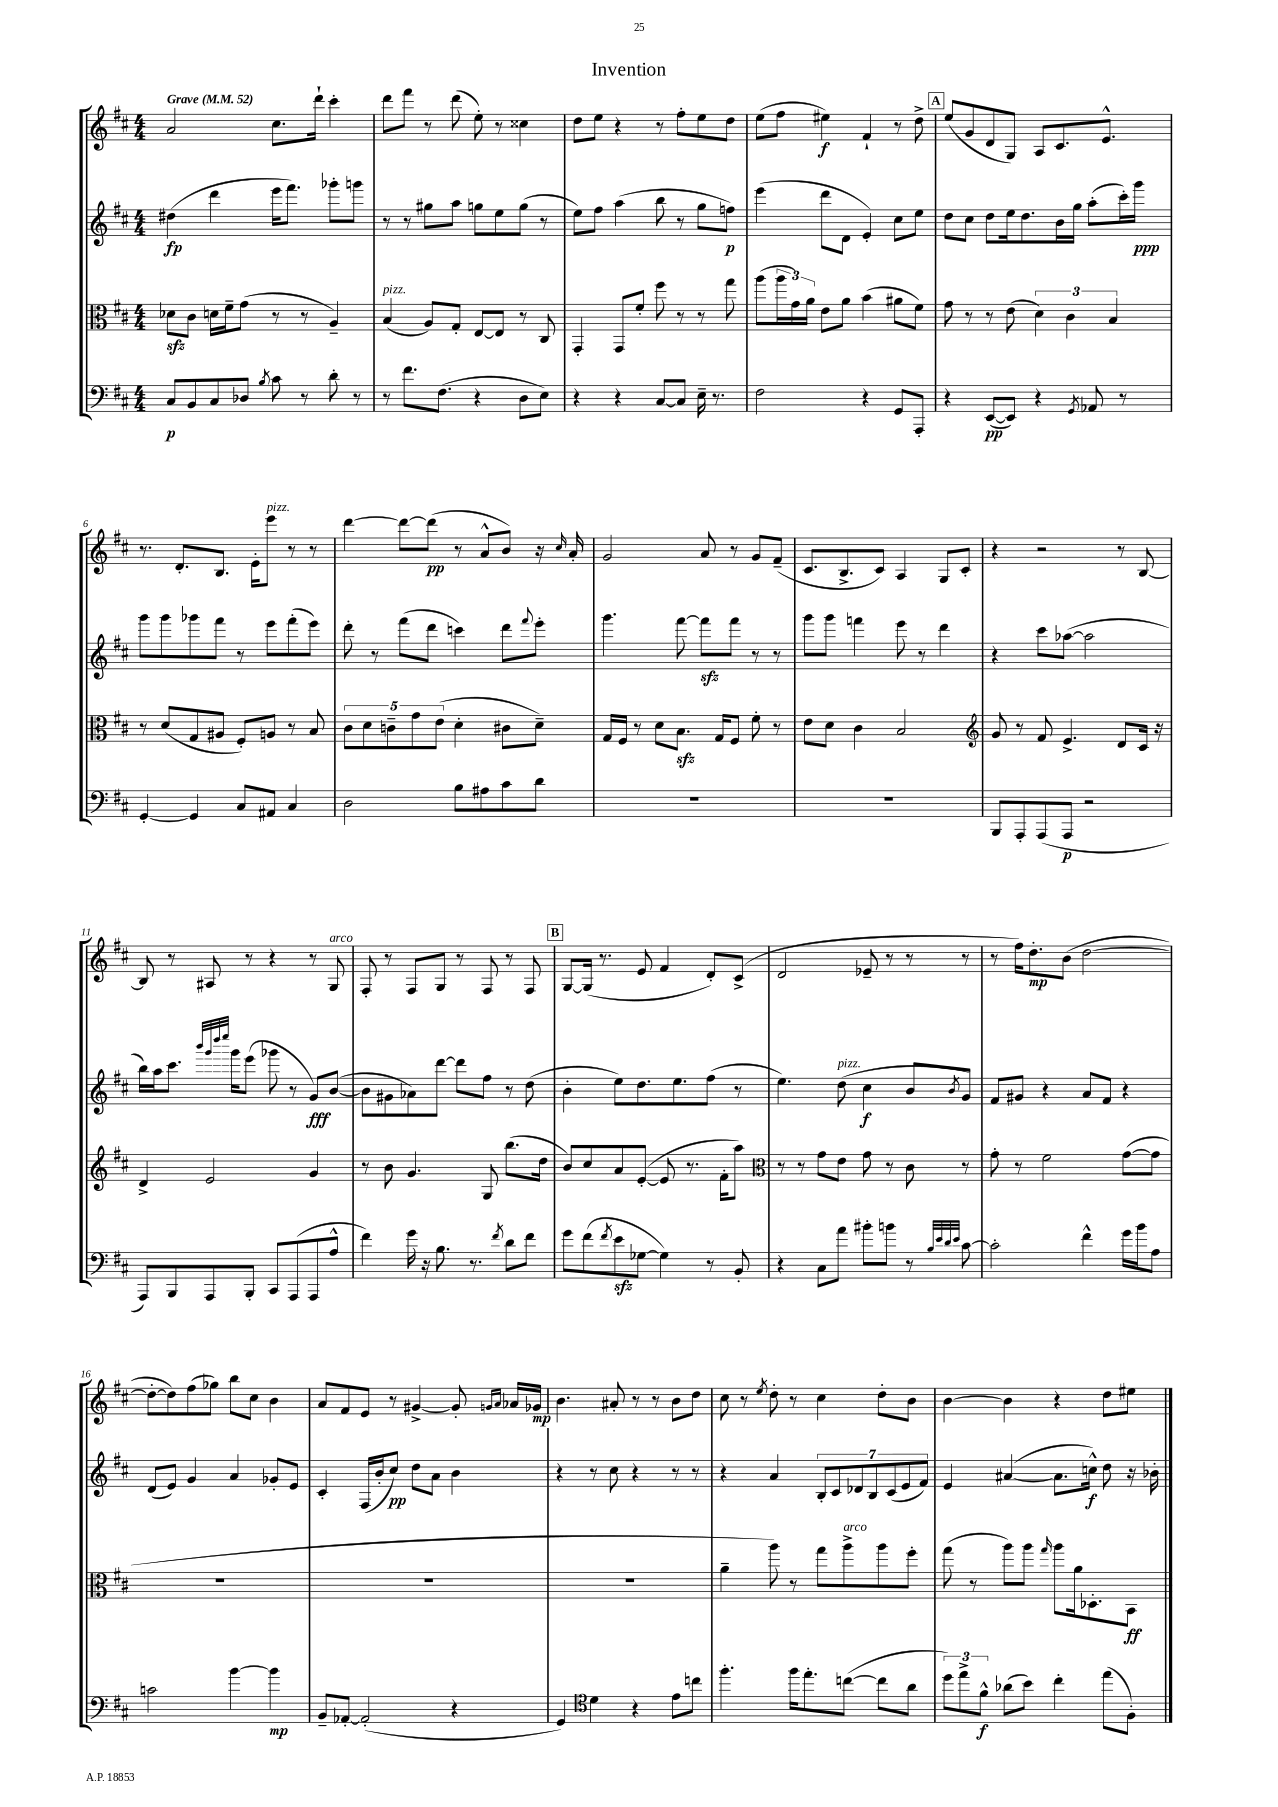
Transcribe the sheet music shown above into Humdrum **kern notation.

**kern	**dynam	**kern	**dynam	**kern	**dynam	**kern	**dynam
*part4	*part4	*part3	*part3	*part2	*part2	*part1	*part1
*staff4	*staff4	*staff3	*staff3	*staff2	*staff2	*staff1	*staff1
*clefF4	*	*clefC3	*	*clefG2	*	*clefG2	*
*k[f#c#]	*	*k[f#c#]	*	*k[f#c#]	*	*k[f#c#]	*
*M4/4	*	*M4/4	*	*M4/4	*	*M4/4	*
*MM52	*	*MM52	*	*MM52	*	*MM52	*
=1	=1	=1	=1	=1	=1	=1	=1
!	!	!	!	!	!	!LO:TX:a:B:t=Grave	!
8C#/L	p	8d-Xzz\L	.	(4dd#X\	fp	2a/	.
8BB/	.	8c#\J	.	.	.	.	.
8C#/	.	16dn\LL	.	4ddd\	.	.	.
.	.	16f#~\J	.	.	.	.	.
8D-X/J	.	(8g\J	.	.	.	.	.
8qB/	.	.	.	.	.	.	.
8c#\	.	8r	.	16eee\KL	.	8.cc#\L	.
.	.	.	.	8.fff#\J)	.	.	.
8r	.	8r	.	.	.	.	.
.	.	.	.	.	.	16ddd`\Jk	.
8d'\	.	4A~/)	.	8ggg-X'\L	.	4ccc#'\	.
8r	.	.	.	8gggn\J	.	.	.
=2	=2	=2	=2	=2	=2	=2	=2
!	!	!LO:TX:a:i:t=pizz.	!	!	!	!	!
8r	.	(4B/	.	8r	.	8ddd\L	.
8.f#\L	.	.	.	8r	.	8fff#\J	.
.	.	8A/L)	.	8gg#X\L	.	8r	.
(8.F#\J	.	.	.	.	.	.	.
.	.	8G'/J	.	8aa\J	.	(8ddd\	.
4r	.	[8E/L	.	8ggn\L	.	8ee'\)	.
.	.	8E/J]	.	8ee\	.	8r	.
8D\L	.	8r	.	(8gg\J	.	4cc##X\	.
8E\J)	.	8C#/	.	8r	.	.	.
=3	=3	=3	=3	=3	=3	=3	=3
4r	.	4GG'/	.	8ee\L)	.	8dd\L	.
.	.	.	.	8ff#\J	.	8ee\J	.
4r	.	8GG/L	.	(4aa\	.	4r	.
.	.	8f#'/J	.	.	.	.	.
[8C#/L	.	8ff#\	.	8bb\	.	8r	.
8C#/J]	.	8r	.	8r	.	8ff#'\L	.
16E~\	.	8r	.	8gg\L	.	8ee\	.
8.r	.	.	.	.	.	.	.
.	.	8gg\	.	8ffn\J)	p	8dd\J	.
=4	=4	=4	=4	=4	=4	=4	=4
2F#\	.	(8aa\L	.	(4eee\	.	(8ee\L	.
.	.	24aa\L	.	.	.	8ff#\J	.
.	.	24g\)	.	.	.	.	.
.	.	24a\JJ	.	.	.	.	.
.	.	8e\L	.	8ddd\L	.	4ee#X\)	f
.	.	8a\J	.	8d\J	.	.	.
4r	.	(4b\	.	4e'/)	.	4f#`/	.
8GG/L	.	8a#X\L	.	8cc#\L	.	8r	.
8AAA'/J	.	8f#\J)	.	8ee\J	.	8dd^\	.
!!LO:REH:place=s1:t=A
=5	=5	=5	=5	=5	=5	=5	=5
4r	.	8g\	.	8dd\L	.	(8ee/L	.
.	.	8r	.	8cc#\J	.	8g/	.
([8EE/L	pp	8r	.	8dd\L	.	8d/	.
8EE/J])	.	(8e\	.	16ee\k	.	8G/J)	.
.	.	.	.	8.dd\	.	.	.
4r	.	6d\)	.	.	.	8A/L	.
.	.	.	.	16b\L	.	8.c#/	.
.	.	6c#\	.	.	.	.	.
.	.	.	.	16gg\JJ	.	.	.
8qGG/	.	.	.	.	.	.	.
8AA-X/	.	.	.	(8aa'\L	.	.	.
.	.	.	.	.	.	8.e^^/J	.
.	.	6B/	.	.	.	.	.
8r	.	.	.	16ccc#'\L)	.	.	.
.	.	.	.	16ggg\JJ	ppp	.	.
!!LO:LB:g=z
=6	=6	=6	=6	=6	=6	=6	=6
[4GG'/	.	8r	.	8ggg\L	.	8.r	.
.	.	(8d/L	.	8ggg\	.	.	.
.	.	.	.	.	.	8.d'/L	.
4GG/]	.	8G/	.	8ggg-X\	.	.	.
.	.	8A#X/J	.	8fff#\J	.	8.B/J	.
8C#/L	.	8F#'/L)	.	8r	.	.	.
.	.	.	.	.	.	16e'\KL	.
!	!	!	!	!	!	!LO:TX:a:i:t=pizz.	!
8AA#X/J	.	8An/J	.	8eee\L	.	8eee\J	.
4C#/	.	8r	.	(8fff#'\	.	8r	.
.	.	8B/	.	8eee\J)	.	8r	.
=7	=7	=7	=7	=7	=7	=7	=7
2D\	.	10c#\L	.	8ddd'\	.	[4ddd\	.
.	.	10d\	.	.	.	.	.
.	.	.	.	8r	.	.	.
.	.	10cn~\	.	.	.	.	.
.	.	.	.	(8fff#\L	.	8ddd\L_	.
.	.	10g\	.	.	.	.	.
.	.	.	.	8ddd\J	.	(8ddd\J]	pp
.	.	(10e\J	.	.	.	.	.
8B\L	.	4d'\	.	4cccn\)	.	8r	.
8A#X\	.	.	.	.	.	8a^^/L	.
8c#\	.	8c#X\L	.	8ddd\L	.	8b/J)	.
.	.	.	.	8qqfff#/	.	.	.
8d\J	.	8d~\J)	.	8eee'\J	.	16r	.
.	.	.	.	.	.	16qqcc#/	.
.	.	.	.	.	.	16a'/	.
=8	=8	=8	=8	=8	=8	=8	=8
1r	.	16G/LL	.	4.ggg\	.	2g/	.
.	.	16F#/JJ	.	.	.	.	.
.	.	8r	.	.	.	.	.
.	.	8d\L	.	.	.	.	.
.	.	8.Bzz\J	.	[8fff#\	.	.	.
.	.	.	.	8fff#zz\L]	.	8a/	.
.	.	16G/KL	.	.	.	.	.
.	.	8F#/J	.	8fff#\J	.	8r	.
.	.	8f#'\	.	8r	.	8g/L	.
.	.	8r	.	8r	.	(8f#~/J	.
=9	=9	=9	=9	=9	=9	=9	=9
1r	.	8e\L	.	8ggg\L	.	8.c#/L	.
.	.	8d\J	.	8ggg\J	.	.	.
.	.	.	.	.	.	8.B^/	.
.	.	4c#\	.	4fffn\	.	.	.
.	.	.	.	.	.	8c#/J)	.
.	.	2B/	.	8eee\	.	4A/	.
.	.	.	.	8r	.	.	.
.	.	.	.	4ddd\	.	8G/L	.
.	.	.	.	.	.	8c#'/J	.
=10	=10	=10	=10	=10	=10	=10	=10
*	*	*clefG2	*	*	*	*	*
8BBB/L	.	8g/	.	4r	.	4r	.
8AAA'/	.	8r	.	.	.	.	.
(8AAA/	.	8f#/	.	8ccc#\L	.	2r	.
8AAA/J	p	4.e^/	.	([8aa-X\J	.	.	.
2r	.	.	.	2aa-\]	.	.	.
.	.	8d/L	.	.	.	8r	.
.	.	16c#/Jk	.	.	.	[8B/	.
.	.	16r	.	.	.	.	.
!!LO:LB:g=z
=11	=11	=11	=11	=11	=11	=11	=11
8AAA/L)	.	4d^/	.	16bb\LL)	.	8B/]	.
.	.	.	.	16aa\J	.	.	.
8BBB/	.	.	.	8.ccc#\J	.	8r	.
8AAA/	.	2e/	.	.	.	8A#X/	.
.	.	.	.	32qqbbb/LLL	.	.	.
.	.	.	.	32qqggg/	.	.	.
.	.	.	.	32qqdddd/	.	.	.
.	.	.	.	32qqeeee/JJJ	.	.	.
.	.	.	.	16ggg\KL	.	.	.
8BBB'/J	.	.	.	(8eee\J	.	8r	.
8CC#/L	.	.	.	8ggg-X\	.	4r	.
(8AAA/	.	.	.	8r	.	.	.
8AAA/	.	4g/	.	8g/L)	fff	8r	.
!	!	!	!	!	!	!LO:TX:a:i:t=arco	!
8A^^/J	.	.	.	([8b/J	.	8G/	.
=12	=12	=12	=12	=12	=12	=12	=12
4f#\)	.	8r	.	8b\L]	.	8F#'/	.
.	.	8b\	.	8g#X\	.	8r	.
16g\	.	4.g/	.	8a-X\)	.	8F#/L	.
16r	.	.	.	.	.	.	.
8.B\	.	.	.	[8ddd\J	.	8G/J	.
.	.	.	.	8ddd\L]	.	8r	.
8.r	.	.	.	.	.	.	.
.	.	8G/	.	8ff#\J	.	8F#/	.
8qf#/	.	.	.	.	.	.	.
8d\L	.	(8.bb\L	.	8r	.	8r	.
8f#\J	.	.	.	(8dd\	.	8F#/	.
.	.	16dd\Jk	.	.	.	.	.
!!LO:REH:place=s1:t=B
=13	=13	=13	=13	=13	=13	=13	=13
8g\L	.	8b/L)	.	4b'\	.	[8G/L	.
(8f#\	.	8cc#/	.	.	.	(16G/Jk]	.
.	.	.	.	.	.	8.r	.
8qf#/	.	.	.	.	.	.	.
8ezz\	.	8a/	.	8ee\L)	.	.	.
[8G-X\J	.	([8e'/J	.	8.dd\	.	8e/	.
4G-\])	.	8e/]	.	.	.	4f#/	.
.	.	.	.	8.ee\	.	.	.
.	.	8.r	.	.	.	.	.
8r	.	.	.	(8ff#\J	.	8d'/L)	.
.	.	16f#'\KL	.	.	.	.	.
8BB'/	.	8aa\J)	.	8r	.	(8c#^/J	.
=14	=14	=14	=14	=14	=14	=14	=14
*	*	*clefC3	*	*	*	*	*
4r	.	8r	.	4.ee\)	.	2d/	.
.	.	8r	.	.	.	.	.
8C#\L	.	8g\L	.	.	.	.	.
!	!	!	!	!LO:TX:a:i:t=pizz.	!	!	!
8a\J	.	8e\J	.	(8dd\	.	.	.
8b#X'\L	.	8g\	.	4cc#\	f	8e-X~/	.
8bn\J	.	8r	.	.	.	8r	.
8r	.	8c#\	.	8b/L	.	8r	.
32qqB/LLL	.	.	.	.	.	.	.
32qqe/	.	.	.	.	.	.	.
32qqd/	.	.	.	.	.	.	.
32qqe/JJJ	.	.	.	8qb/	.	.	.
[8c#\	.	8r	.	8g/J)	.	8r	.
=15	=15	=15	=15	=15	=15	=15	=15
2c#'\]	.	8g'\	.	8f#/L	.	8r	.
.	.	8r	.	8g#X/J	.	16ff#\KL)	.
.	.	.	.	.	.	8.dd'\	mp
.	.	2f#\	.	4r	.	.	.
.	.	.	.	.	.	(8b\J	.
4f#^^\	.	.	.	8a/L	.	[2dd\	.
.	.	.	.	8f#/J	.	.	.
16g\LL	.	([8g\L	.	4r	.	.	.
16b\J	.	.	.	.	.	.	.
8A\J	.	8g\J]	.	.	.	.	.
!!LO:LB:g=z
=16	=16	=16	=16	=16	=16	=16	=16
2cn\	.	1r	.	(8d/L	.	8dd'\L_	.
.	.	.	.	8e/J)	.	8dd\])	.
.	.	.	.	4g/	.	(8ff#\	.
.	.	.	.	.	.	8gg-X\J)	.
[4b\	.	.	.	4a/	.	8bb\L	.
.	.	.	.	.	.	8cc#\J	.
4b\]	mp	.	.	8g-X'/L	.	4b\	.
.	.	.	.	8e/J	.	.	.
=17	=17	=17	=17	=17	=17	=17	=17
8BB~/L	.	1r	.	4c#'/	.	8a/L	.
[8AA-X'/J	.	.	.	.	.	8f#/	.
(2AA-'/]	.	.	.	(16F#/LL	.	8e/J	.
.	.	.	.	16b'/J	.	.	.
.	.	.	.	8cc#/J)	pp	8r	.
.	.	.	.	8dd\L	.	[4g#X^/	.
.	.	.	.	8a\J	.	.	.
4r	.	.	.	4b\	.	8g#'/]	.
.	.	.	.	.	.	16qqgn/LL	.
.	.	.	.	.	.	16qqa/JJ	.
.	.	.	.	.	.	16a-X/LL	.
.	.	.	.	.	.	16g-X/JJ	mp
=18	=18	=18	=18	=18	=18	=18	=18
4GG/)	.	1r	.	4r	.	4.b\	.
*clefC4	*	*	*	*	*	*	*
4d\	.	.	.	8r	.	.	.
.	.	.	.	8cc#\	.	8a#X'/	.
4r	.	.	.	4r	.	8r	.
.	.	.	.	.	.	8r	.
8e\L	.	.	.	8r	.	8b\L	.
8ccn\J	.	.	.	8r	.	8dd\J	.
=19	=19	=19	=19	=19	=19	=19	=19
4.ff#'\	.	4a~\	.	4r	.	8cc#\	.
.	.	.	.	.	.	8r	.
.	.	.	.	.	.	8qee/	.
.	.	8aa\)	.	4a/	.	8dd'\	.
16ff#\KL	.	8r	.	.	.	8r	.
8.ee'\	.	.	.	.	.	.	.
.	.	8gg\L	.	14B'/L	.	4cc#\	.
.	.	.	.	14c#/	.	.	.
!	!	!LO:TX:a:i:t=arco	!	!	!	!	!
([8ccn\J	.	8aa^\	.	.	.	.	.
.	.	.	.	14d-X/	.	.	.
.	.	.	.	14B/	.	.	.
8cc\L]	.	8aa\	.	.	.	8dd'\L	.
.	.	.	.	(14c#/	.	.	.
.	.	.	.	14e/	.	.	.
8a\J	.	8ff#'\J	.	.	.	8b\J	.
.	.	.	.	14f#/J)	.	.	.
=20	=20	=20	=20	=20	=20	=20	=20
12dd\L)	.	(8gg\	.	4e/	.	[4b\	.
12ee^\	.	.	.	.	.	.	.
.	.	8r	.	.	.	.	.
12f#^^\J	f	.	.	.	.	.	.
(8a-X\L	.	8aa\L)	.	([4a#X/	.	4b\]	.
8b\J)	.	8aa\J	.	.	.	.	.
.	.	16qqgg/	.	.	.	.	.
4cc#'\	.	8aa\L	.	8.a#\L]	.	4r	.
.	.	16a\k	.	.	.	.	.
.	.	8.D-X'\	.	16ccn^^\Jk)	f	.	.
(8ee\L	.	.	.	8dd\	.	8dd\L	.
8F#'\J)	.	8BB\J	ff	16r	.	8ee#X\J	.
.	.	.	.	16b-X'\	.	.	.
==	==	==	==	==	==	==	==
*-	*-	*-	*-	*-	*-	*-	*-
